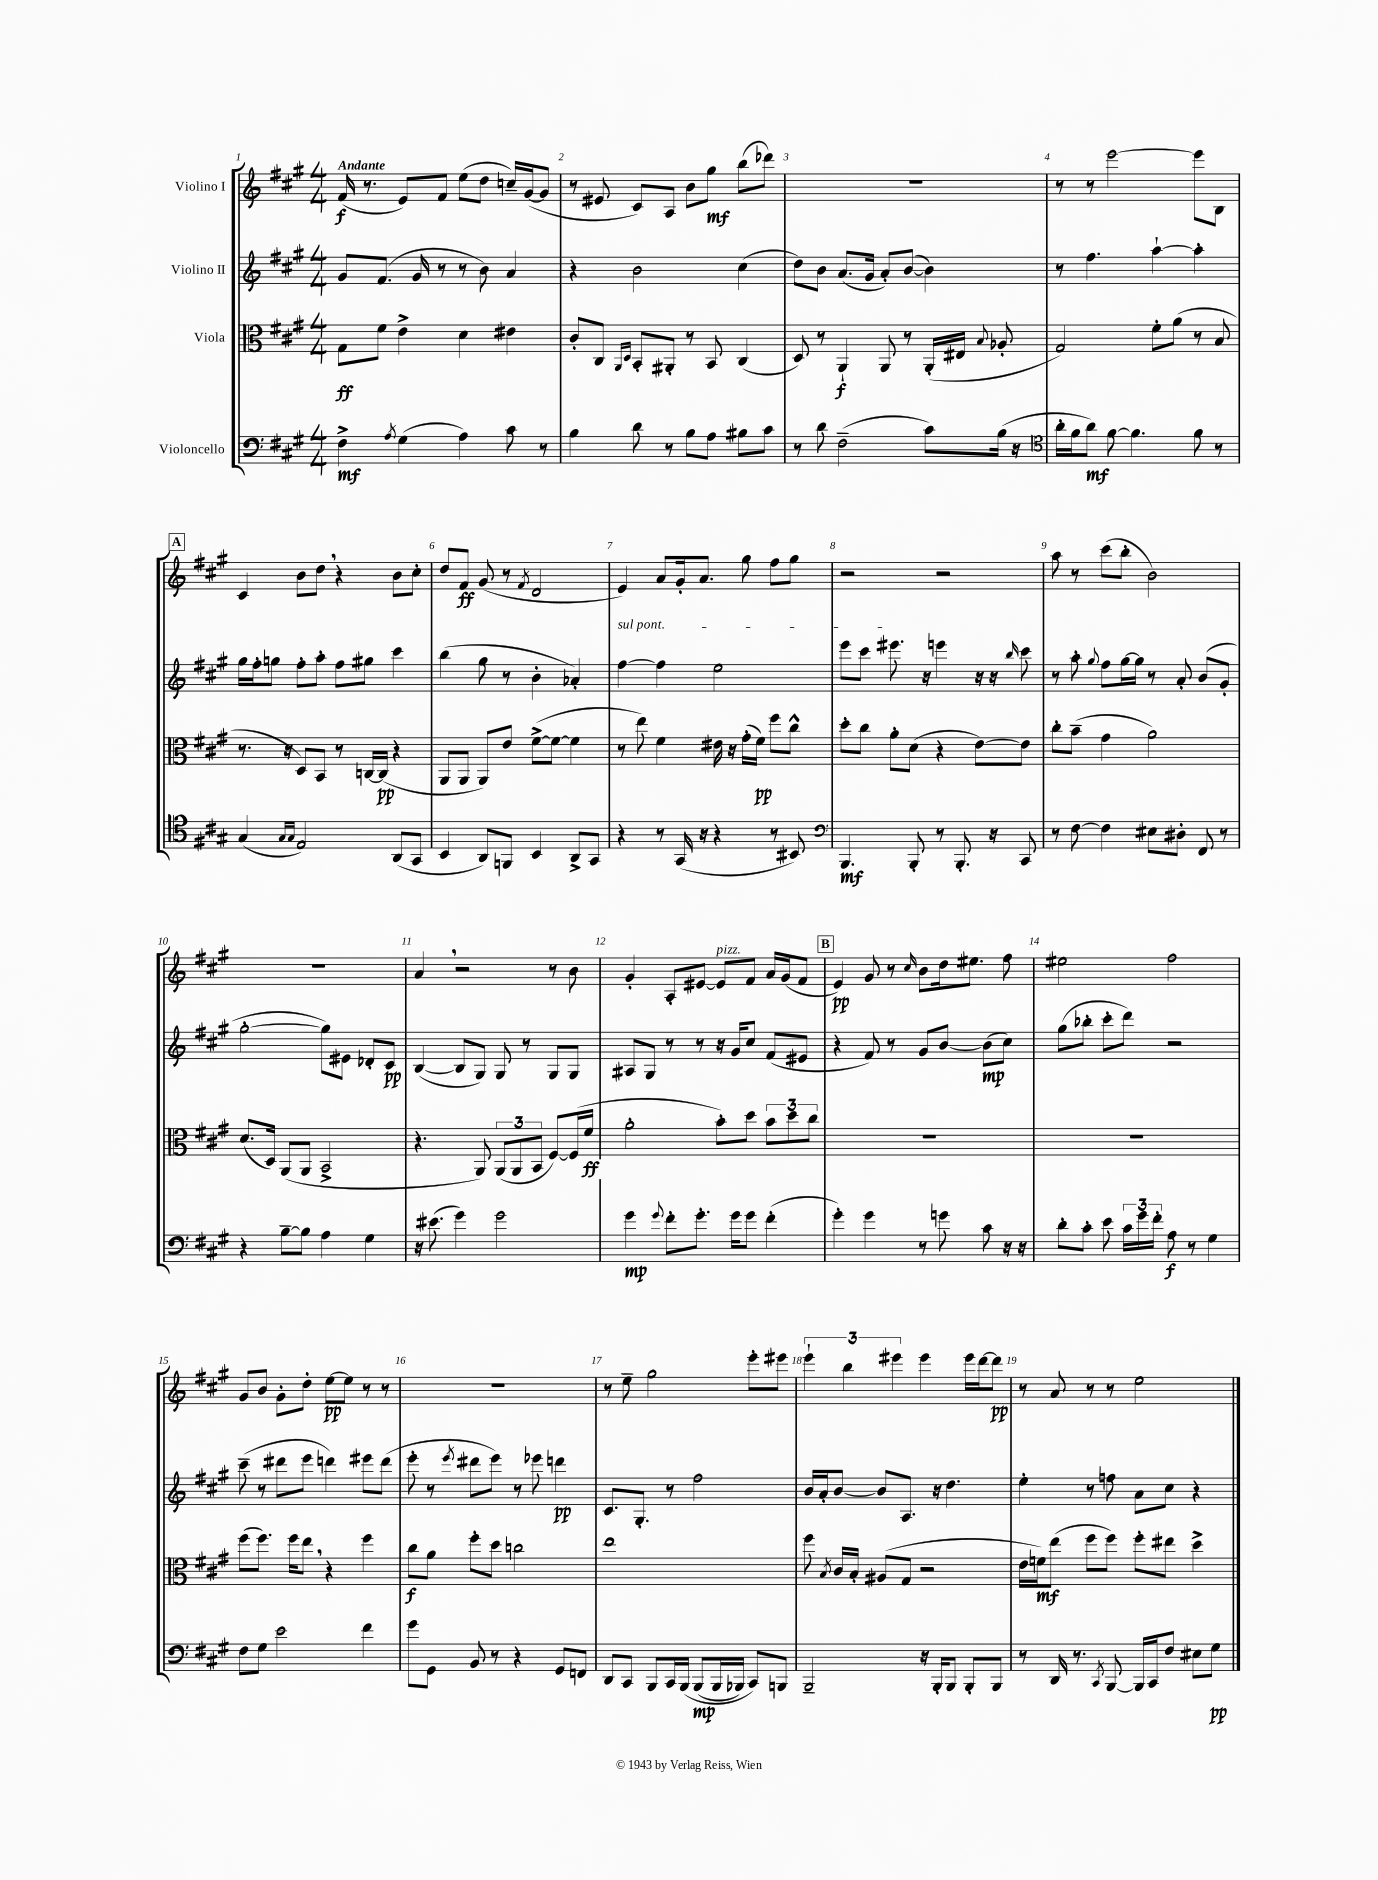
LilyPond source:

<<
\new StaffGroup <<
\new Staff = "s0" \with { instrumentName = "Violino I" } {
    \clef treble \key a \major \numericTimeSignature \time 4/4 \tempo "Andante"
    \autoBeamOff fis'16\f( r8. e'8[) fis'8] e''8[( d''8] c''16[--) gis'16~( gis'8] |
    r8 eis'8 cis'8[) a8] b'8[ gis''8]\mf b''8[( des'''8]) |
    R1 |
    r8 r8 e'''2~ e'''8[ b8] |
    \mark \markup { \box "A" } cis'4 b'8[ d''8] \breathe r4 b'8[ cis''8]-. |
    d''8[ fis'8]\ff gis'8( r8 \acciaccatura { fis'8 } d'2 |
    e'4) a'8[ gis'16-. a'8.] gis''8 fis''8[ gis''8] |
    r2 r2 |
    a''8 r8 cis'''8[( b''8]-. b'2) |
    r1 |
    a'4 \breathe r2 r8 b'8 |
    gis'4-. a8[-. eis'8]~ eis'8[^\markup { \italic "pizz." } fis'8] a'16[ gis'16( fis'8] |
    \mark \markup { \box "B" } e'4\pp) gis'8 r8 \grace { cis''16 } b'8[ d''16 eis''8.] fis''8 |
    eis''2 fis''2 |
    gis'8[ b'8] gis'8[-. d''8]-. e''8[~\pp e''8] r8 r8 |
    R1 |
    r8 e''8-- gis''2 e'''8[-. eis'''8] |
    \tuplet 3/2 { e'''4-! b''4 eis'''4 } eis'''4 eis'''16[ d'''16~ d'''8]\pp |
    r8 a'8 r8 r8 e''2 \bar "|." |
}
\new Staff = "s1" \with { instrumentName = "Violino II" } {
    \clef treble \key a \major \numericTimeSignature \time 4/4
    \autoBeamOff gis'8[ fis'8.]( gis'16 r8 r8 b'8) a'4 |
    r4 b'2 cis''4( |
    d''8[) b'8] a'8.[( gis'16] a'8[-.) b'8]~( b'4) |
    r8 fis''4. a''4~-! a''4-. |
    \mark \markup { \box "A" } gis''16[ fis''16-. g''8] fis''8[-. a''8]-. fis''8[ gis''8] cis'''4 |
    b''4( gis''8 r8 b'4-. aes'4-.) |
    \once \override TextSpanner.bound-details.left.text = \markup { \italic "sul pont." } fis''4~\startTextSpan fis''4 e''2 |
    e'''8[ cis'''8] eis'''8.\stopTextSpan r16 e'''4 r16 r16 \grace { b''16 } cis'''8 |
    r8 a''8-. \appoggiatura { gis''8 } fis''8[ gis''16~ gis''16] r8 a'8-. b'8[( gis'8]-. |
    gis''2~-. gis''8[) eis'8] des'8[-. cis'8]\pp |
    b4~( b8[ gis8]) gis8 r8 gis8[ gis8] |
    ais8[ gis8] r8 r8 r16 gis'16[ cis''8] fis'8[( eis'8] |
    \mark \markup { \box "B" } r4 fis'8) r8 gis'8[ b'8]~ b'8[\mp( cis''8]) |
    gis''8[( bes''8]-. cis'''8[-. d'''8]) r2 |
    cis'''8--( r8 dis'''8[ e'''8] d'''4) eis'''8[ d'''8]( |
    e'''8-. r8 \acciaccatura { e'''8 } dis'''8[ e'''8]) r8 ees'''8 d'''4\pp |
    cis'8.[ gis8.]-. r8 fis''2 |
    b'16[ a'16-. b'8]~ b'8[ a8.] r16 d''4. |
    e''4-. r8 f''8 a'8[ cis''8] r4 \bar "|." |
}
\new Staff = "s2" \with { instrumentName = "Viola" } {
    \clef alto \key a \major \numericTimeSignature \time 4/4
    \autoBeamOff gis8[\ff fis'8] e'4-> d'4 eis'4 |
    cis'8[-. cis8] \grace { a,16[ d16] } b,8[-. ais,8]-. r8 b,8 cis4( |
    d8) r8 a,4-!\f a,8 r8 a,16[-.( eis16] \appoggiatura { b8 } aes8-. |
    gis2) fis'8[-. a'8]( r8 b8 |
    \mark \markup { \box "A" } r8. r16 d8[) b,8] r8 c16[~ c16]\pp( r4 |
    a,8[ a,8] a,8[) e'8] fis'8[~->( fis'8]~ fis'4 |
    r8 e''8) fis'4 eis'16 r16 gis'16[-.( fis'16]\pp) fis''8[ cis''8]-^ |
    d''8[-. cis''8] a'8[-. d'8]( r4 e'8[~) e'8] |
    cis''8[-. b'8]--( gis'4 a'2) |
    d'8.[( d16]) a,8[( a,8] b,2-> |
    r4. a,8) \tuplet 3/2 { a,8[( a,8 b,8] } fis8[~) fis16( fis'16]\ff |
    a'2-. b'8[-.) d''8] \tuplet 3/2 { b'8[ d''8 cis''8] } |
    \mark \markup { \box "B" } R1 |
    R1 |
    fis''8[( fis''8.]) fis''16[ e''8] \breathe r4 fis''4 |
    cis''8[\f a'8] fis''8[-. d''8] c''2 |
    e''1 |
    fis''8 \acciaccatura { b8 } cis'16[ b16]-. ais8[( gis8] r2 |
    e'16[ f'16\mf) e''8]( fis''8[ fis''8]) fis''8[-. eis''8] d''4-> \bar "|." |
}
\new Staff = "s3" \with { instrumentName = "Violoncello" } {
    \clef bass \key a \major \numericTimeSignature \time 4/4
    \autoBeamOff fis4->\mf \acciaccatura { a8 } gis4( a4) cis'8 r8 |
    b4 d'8 r8 b8[ a8] bis8[ cis'8] |
    r8 d'8 fis2--( cis'8[) b16]( r16 |
    \clef tenor a'16[-. fis'16 a'8]\mf) fis'8~ fis'4. fis'8 r8 |
    \mark \markup { \box "A" } gis4( \grace { gis16[ gis16] } e2) a,8[( gis,8] |
    b,4 a,8[) f,8] b,4 a,8[-> gis,8] |
    r4 r8 gis,16( r16 r4 r8 bis,8) |
    \clef bass b,,4.\mf b,,8-. r8 b,,8.-. r16 cis,8 |
    r8 fis8~ fis4 eis8[ dis8]-. fis,8 r8 |
    r4 b8[~-- b8] a4 gis4 |
    r16 eis'8.( gis'4) gis'2 |
    gis'4\mp \appoggiatura { gis'8 } fis'8[-. gis'8.]-. gis'16[ gis'8] fis'4-.( |
    \mark \markup { \box "B" } gis'4-.) gis'4 r8 g'8 cis'8 r16 r16 |
    d'8[-. cis'8]-. e'8 \tuplet 3/2 { cis'16[ gis'16 fis'16]-. } a8\f r8 gis4 |
    fis8[ gis8] e'2 fis'4 |
    gis'8[ gis,8] b,8 r8 r4 gis,8[ f,8] |
    d,8[ cis,8] b,,8[ cis,16 b,,16]\( b,,8[\mp( b,,16 bes,,16]) cis,8[\) b,,8] |
    b,,2-- r16 b,,16[-. b,,8] b,,8[-. b,,8] |
    r8 d,16 r8. \acciaccatura { cis,8 } b,,8~ b,,16[ cis,16 fis8] eis8[ gis8]\pp \bar "|." |
}
>>
>>
\layout { \context { \Score \override BarNumber.break-visibility = ##(#f #t #t) barNumberVisibility = #all-bar-numbers-visible } }
